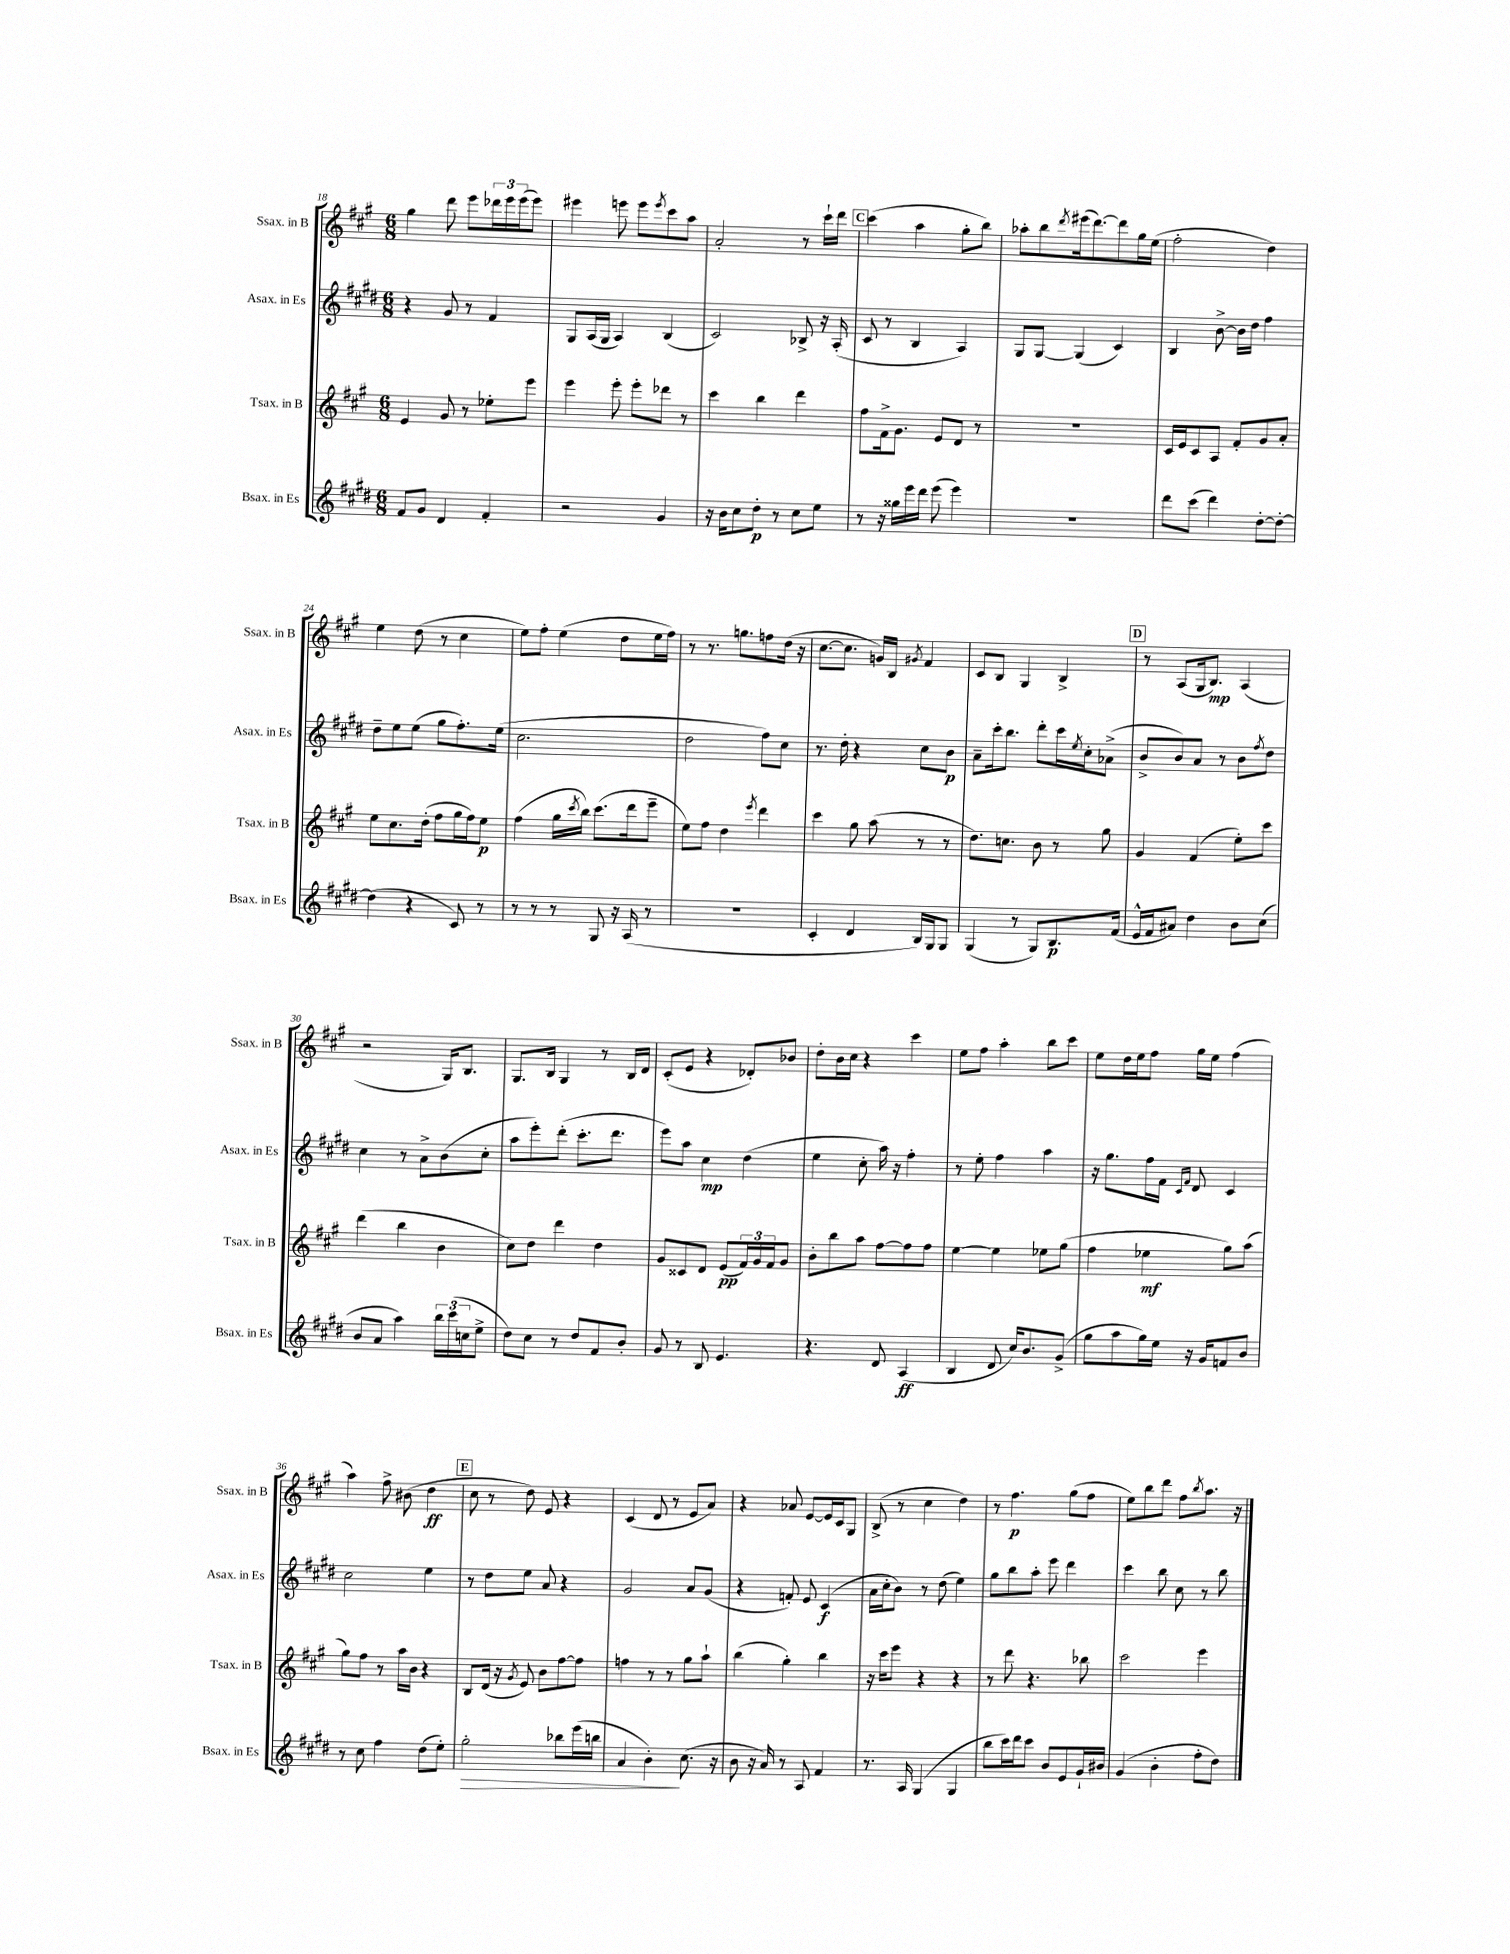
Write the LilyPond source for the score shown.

<<
\new StaffGroup <<
\new Staff = "s0" \with { instrumentName = "Ssax. in B" shortInstrumentName = "Ssax. in B" } {
    \clef treble \key a \major \numericTimeSignature \time 6/8
    gis''4 d'''8 e'''8 \tuplet 3/2 { des'''16 e'''16 e'''16( } e'''8) |
    eis'''4 e'''8 e'''8 \acciaccatura { e'''8 } cis'''8 a''8 |
    a'2-. r8 cis'''16-! d'''16 |
    \mark \markup { \box "C" } cis'''4( a''4 gis''8-. b''8) |
    aes''8-. b''8 \acciaccatura { d'''8 } eis'''16( d'''8.~) d'''8 gis''16 e''16( |
    fis''2-. d''4) |
    e''4 d''8( r8 cis''4 |
    e''8) fis''8-. e''4( d''8 e''16 fis''16) |
    r8 r8. g''8. f''8 d''16( r16 |
    cis''8.~ cis''8. g'16) b16 \acciaccatura { gis'8 } fis'4 |
    cis'8 b8 gis4 b4-> |
    \mark \markup { \box "D" } r8 a8( gis16 b8.\mp) a4( |
    r2 gis16) b8. |
    gis8. b16 gis4 r8 b16 d'16 |
    cis'8-.( e'8 r4 des'8-.) bes'8 |
    d''8-. b'16 cis''16 r4 cis'''4 |
    e''8 fis''8 a''4-. b''8 cis'''8 |
    e''8 d''16 e''16 fis''8 gis''16 e''16 fis''4( |
    a''4) fis''8-> bis'8( d''4\ff |
    \mark \markup { \box "E" } cis''8 r8 d''8) e'8 r4 |
    cis'4( d'8 r8 e'8 a'8) |
    r4 aes'8 e'8~ e'16 cis'16 gis8 |
    b8->( r8 cis''4 d''4) |
    r8 fis''4.\p gis''8( fis''8 |
    e''8) b''8 d'''8 fis''8 \acciaccatura { b''8 } a''8. r16 \bar "|." |
}
\new Staff = "s1" \with { instrumentName = "Asax. in Es" shortInstrumentName = "Asax. in Es" } {
    \clef treble \key e \major \numericTimeSignature \time 6/8
    r4 gis'8 r8 fis'4 |
    gis8 a16( gis16 a4) b4( |
    cis'2) bes8-> r16 a16-.( |
    \mark \markup { \box "C" } cis'8 r8 b4 a4) |
    gis8 gis8~ gis4( cis'4) |
    b4 b'8~-> b'16 dis''16 fis''4 |
    dis''8-- e''8 e''8( gis''8 fis''8.-.) e''16( |
    cis''2. |
    dis''2 fis''8) cis''8 |
    r8. dis''16-. r4 cis''8 b'8\p |
    a'8-- cis'''16-. b''8. dis'''8-. cis'''16 \acciaccatura { e''8 } cis''16-. aes'8->( |
    \mark \markup { \box "D" } b'8-> b'8) a'8 r8 b'8 \acciaccatura { fis''8 } dis''8 |
    cis''4 r8 a'8-> b'8( cis''8-. |
    a''8 e'''8-.) dis'''8-.( cis'''8.-. dis'''8. |
    e'''8) a''8 cis''4\mp dis''4( |
    e''4 cis''8-. a''16) r16 fis''4-. |
    r8 e''8-. fis''4 a''4 |
    r16 gis''8. fis''16 fis'16 \grace { cis'16 fis'16 } dis'8 cis'4 |
    cis''2 e''4 |
    \mark \markup { \box "E" } r8 dis''8 e''8 a'8 r4 |
    gis'2 a'8 gis'8( |
    r4 f'8-.) e'8 cis'4\f( |
    a'16 cis''16-. b'8) r8 dis''8( e''4) |
    gis''8 b''8 a''8-. e'''8 dis'''4 |
    cis'''4 b''8 cis''8 r8 b''8 \bar "|." |
}
\new Staff = "s2" \with { instrumentName = "Tsax. in B" shortInstrumentName = "Tsax. in B" } {
    \clef treble \key a \major \numericTimeSignature \time 6/8
    e'4 gis'8 r8 ees''8-. e'''8 |
    e'''4 e'''8-. e'''8-. des'''8 r8 |
    cis'''4 b''4 d'''4 |
    \mark \markup { \box "C" } fis''8 fis'16-> gis'8. e'8 d'8 r8 |
    R2. |
    cis'16 e'16 cis'8 a8 fis'8-. gis'8 a'8-. |
    e''8 cis''8. d''16-.( fis''8 gis''16 fis''16) e''8\p |
    fis''4( gis''16 \acciaccatura { cis'''8 } b''16) cis'''8.( d'''16 e'''8-- |
    e''8) fis''8 d''4 \acciaccatura { e'''8 } d'''4 |
    cis'''4 gis''8 a''8( r8 r8 |
    d''8.) c''8. b'8 r8 gis''8 |
    \mark \markup { \box "D" } gis'4 fis'4( e''8-.) cis'''8 |
    d'''4( b''4 b'4 |
    cis''8) d''8 d'''4 d''4 |
    gis'8 cisis'8 d'8 e'8\pp( \tuplet 3/2 { fis'16) gis'16 fis'16 } gis'8 |
    b'8-. b''8 a''8 fis''8~ fis''8 fis''8 |
    e''4~ e''4 ees''8 gis''8( |
    fis''4 ees''4\mf gis''8) a''8( |
    gis''8) fis''8 r8 a''16 b'16 r4 |
    \mark \markup { \box "E" } b8 d'16( r16 \acciaccatura { gis'8 } e'8) b'8 fis''8~ fis''8 |
    f''4 r8 r8 gis''8 a''8-! |
    b''4( gis''4-.) b''4 |
    r16 cis'''16 e'''8 r4 r4 |
    r8 d'''8 r4. bes''8 |
    cis'''2 e'''4 \bar "|." |
}
\new Staff = "s3" \with { instrumentName = "Bsax. in Es" shortInstrumentName = "Bsax. in Es" } {
    \clef treble \key e \major \numericTimeSignature \time 6/8
    fis'8 gis'8 dis'4 fis'4-. |
    r2 gis'4 |
    r16 b'16 cis''8 dis''8-.\p r8 cis''8 e''8 |
    \mark \markup { \box "C" } r8 r16 gisis''16 e'''16 dis'''16 e'''8( e'''4) |
    R2. |
    dis'''8 cis'''8( dis'''4) dis''8~-. dis''8~-. |
    dis''4( r4 cis'8) r8 |
    r8 r8 r8 gis8 r16 a16( r8 |
    R2. |
    cis'4-. dis'4 b16) gis16 gis8 |
    gis4( r8 gis8) b8.\p fis'16( |
    \mark \markup { \box "D" } e'16-^ fis'16 ais'8) dis''4 b'8 cis''8( |
    b'8 a'8 a''4) \tuplet 3/2 { b''16 cis'''16( c''16 } e''8-> |
    dis''8) cis''8 r8 dis''8 fis'8 b'8-. |
    gis'8 r8 b8 e'4. |
    r4. dis'8 a4\ff( |
    b4 dis'8 cis''16) b'8. gis'8->( |
    gis''8 a''8 gis''16) e''16 r16 gis'16 f'8 b'8 |
    r8 cis''8 fis''4 dis''8( e''8-.) |
    \mark \markup { \box "E" } gis''2-.\> bes''8 e'''16( b''16 |
    a'4 b'4-.\!) cis''8.( r16 |
    b'8 r16 a'16) r8 a8 fis'4 |
    r8. a16 gis4( gis4 |
    b''8 cis'''16) dis'''16 cis'''8 b'8 e'8 gis'16-! bis'16 |
    gis'4( b'4-. fis''8-. dis''8) \bar "|." |
}
>>
>>
\layout { \context { \Score currentBarNumber = #18 } }
